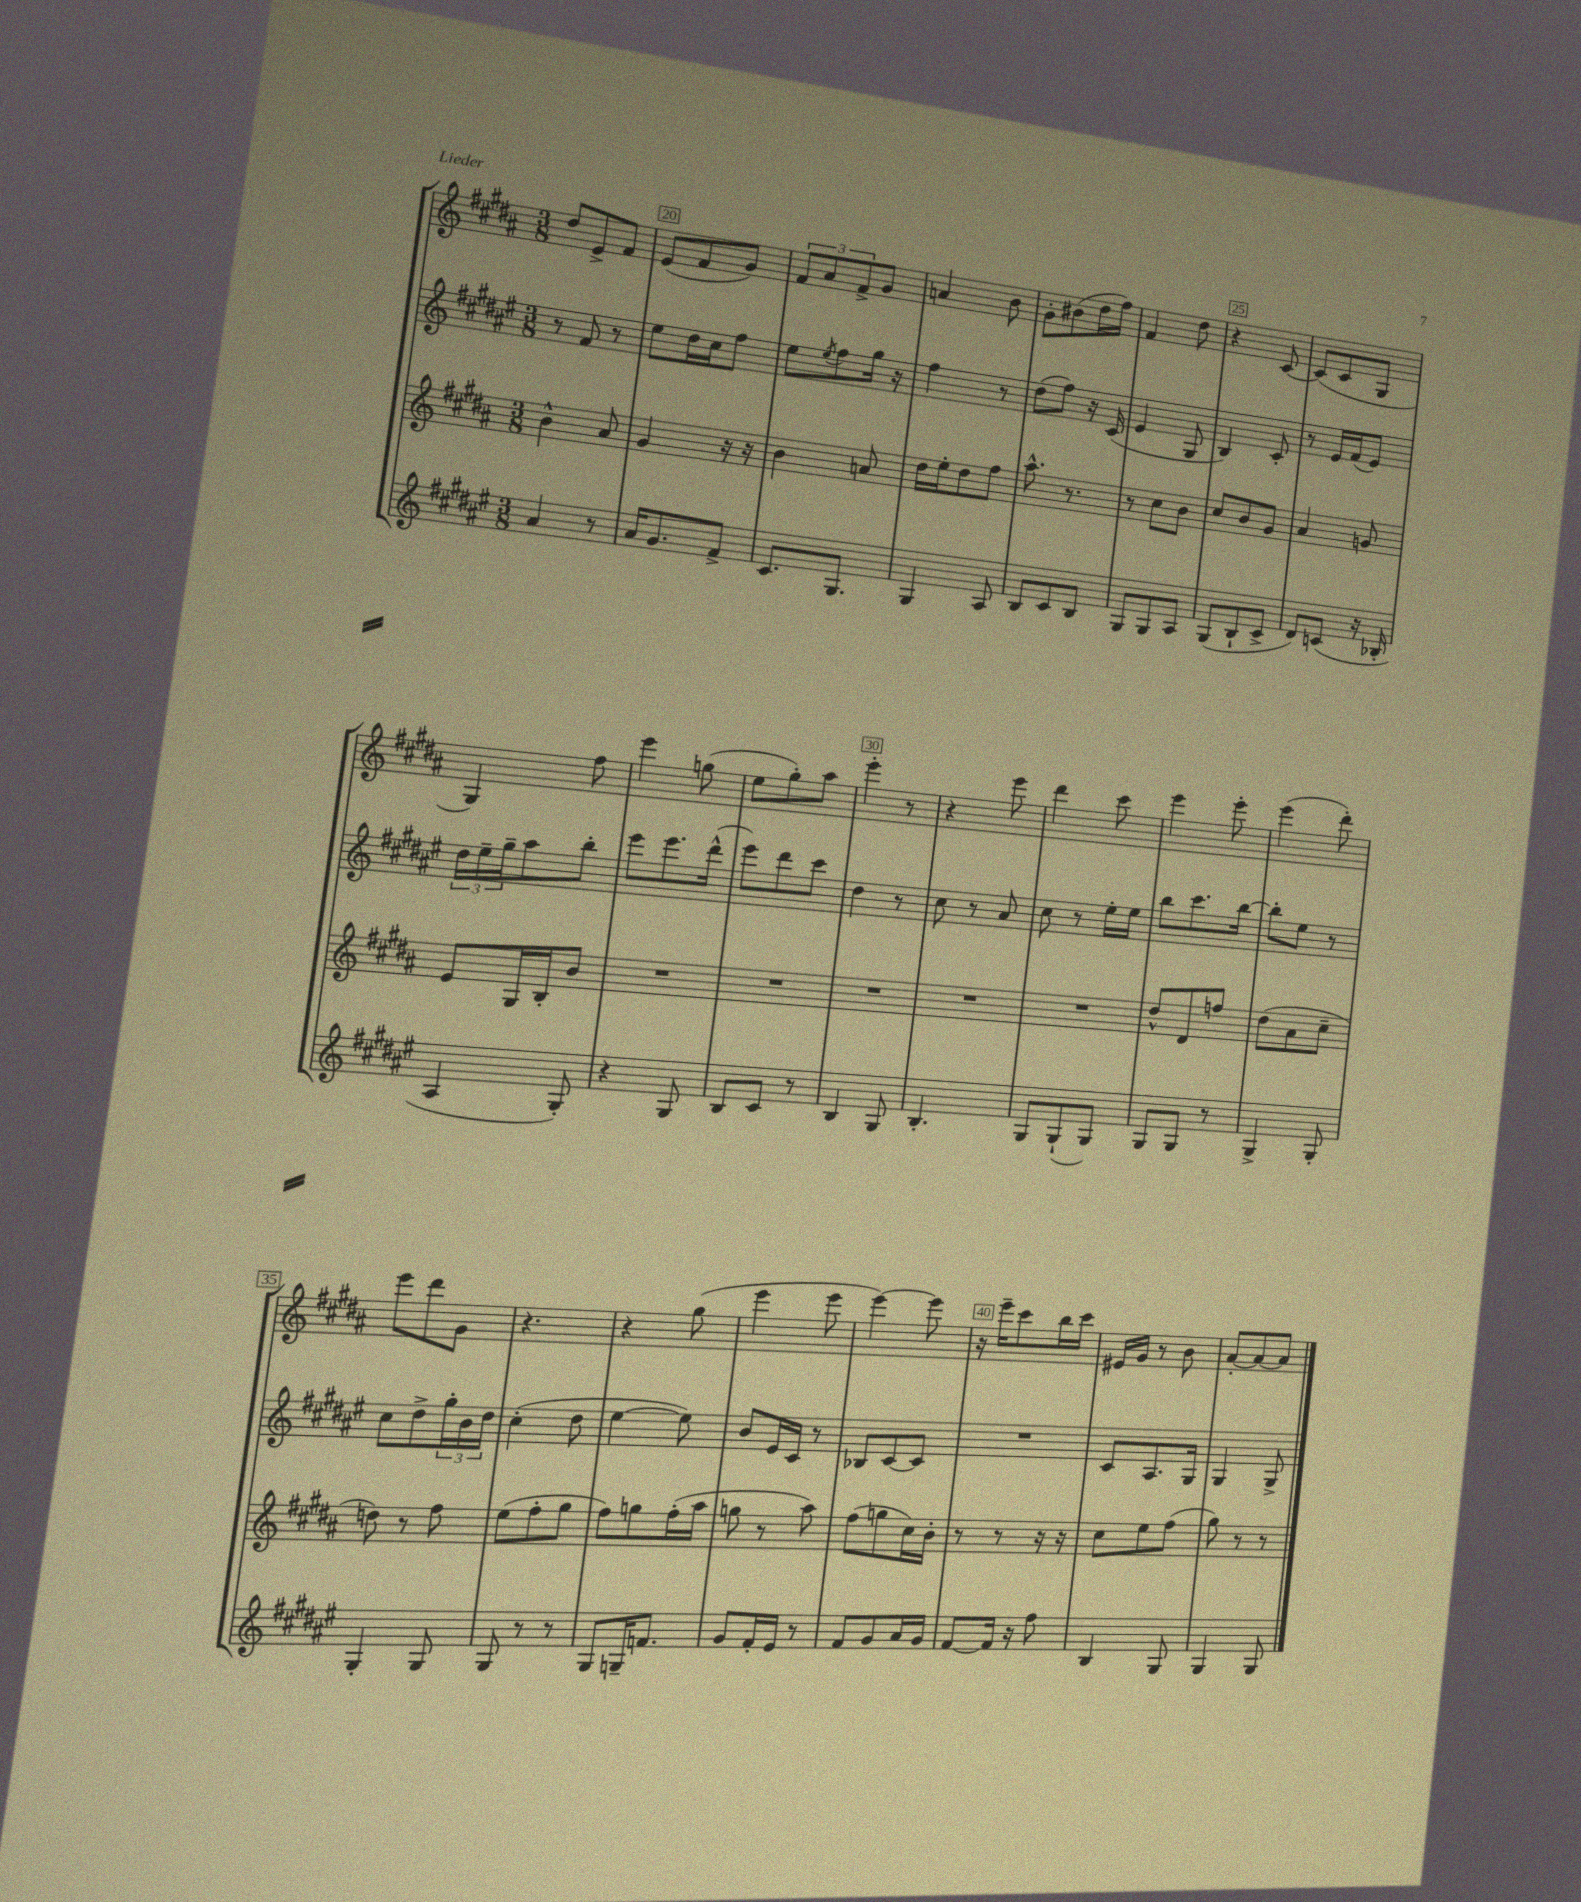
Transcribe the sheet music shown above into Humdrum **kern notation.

**kern	**kern	**kern	**kern
*part4	*part3	*part2	*part1
*staff4	*staff3	*staff2	*staff1
*clefG2	*clefG2	*clefG2	*clefG2
*k[f#c#g#d#a#e#]	*k[f#c#g#d#a#]	*k[f#c#g#d#a#e#]	*k[f#c#g#d#a#]
*M3/8	*M3/8	*M3/8	*M3/8
=19	=19	=19	=19
4a#/	4b^^\	8r	8dd#/L
.	.	8f#/	8e^/
8r	8a#/	8r	8f#/J
=20	=20	=20	=20
16a#/KL	4g#/	8ee#\L	(8e/L
8.g#/	.	.	.
.	.	16dd#\L	8f#/
.	.	16cc#\J	.
8f#^/J	16r	8ff#\J	8g#/J)
.	16r	.	.
=21	=21	=21	=21
8.c#/L	4b\	8ee#\L	12f#/L
.	.	.	12a#/
.	.	8qee#/	.
.	.	8ff#\	.
.	.	.	12f#^/
8.G#/J	.	.	.
.	8an/	16gg#\Jk	8g#/J
.	.	16r	.
=22	=22	=22	=22
4G#/	16dd#\LL	4ff#\	4an/
.	16ee'\J	.	.
.	8dd#\	.	.
8A#/	8ff#\J	8r	8b\
=23	=23	=23	=23
8B/L	8.aa#^^\	(8dd#\L	8g#'\L
8c#/	.	8ff#\J)	(8b#X\
.	8.r	.	.
8B/J	.	16r	16dd#\L
.	.	(16c#/	16ff#\JJ)
=24	=24	=24	=24
8G#/L	8r	4e#/	4f#/
8G#/	8cc#\L	.	.
8A#/J	8b\J	8G#/	8dd#\
=25	=25	=25	=25
(8G#/L	8cc#/L	4B/)	4r
8B`/	8b/	.	.
8c#^/J	8g#/J	8c#'/	[8c#/
=26	=26	=26	=26
8d#/L)	4a#/	8r	(8c#/L]
(8cn/J	.	16e#/LL	8c#/
.	.	(16f#/J	.
16r	8gn/	8e#/J)	8G#/J
16B-X'/	.	.	.
!!LO:LB:g=z
=27	=27	=27	=27
4A#/	8e/L	24dd#\LL	4G#/)
.	.	24ee#~\	.
.	.	24gg#~\J	.
.	16G#/L	8aa#\	.
.	16B'/J	.	.
8G#'/)	8b/J	8bb'\J	8ff#\
=28	=28	=28	=28
4r	4.r	8eee#\L	4eee\
.	.	8.eee#\	.
8G#/	.	.	(8ggn\
.	.	(16ddd#^^\Jk	.
=29	=29	=29	=29
8B/L	4.r	8eee#\L)	8ee\L
8c#/J	.	8ddd#\	8gg#'\)
8r	.	8ccc#\J	8aa#\J
=30	=30	=30	=30
4B/	4.r	4dd#\	4eee'\
8G#/	.	8r	8r
=31	=31	=31	=31
4.B'/	4.r	8cc#\	4r
.	.	8r	.
.	.	8a#/	8eee\
=32	=32	=32	=32
8G#/L	4.r	8cc#\	4ddd#\
(8G#`/	.	8r	.
8G#/J)	.	16ee#'\LL	8ccc#\
.	.	16ee#\JJ	.
=33	=33	=33	=33
8G#/L	8dd#^^/L	8bb\L	4eee\
8G#/J	8d#/	8.ccc#\	.
8r	8ffn/J	.	8eee'\
.	.	[16bb\Jk	.
=34	=34	=34	=34
4G#^/	(8dd#\L	8bb'\L]	(4eee\
.	8a#\	8ee#\J	.
8G#'/	8cc#~\J	8r	8ddd#'\)
!!LO:LB:g=z
=35	=35	=35	=35
4G#'/	8ddn\)	8cc#\L	8eee\L
.	8r	8dd#^\	8ddd#\
8G#/	8ff#\	24gg#'\L	8g#\J
.	.	24b\	.
.	.	24dd#\JJ	.
=36	=36	=36	=36
8G#/	(8ee\L	(4cc#'\	4.r
8r	8ff#'\	.	.
8r	8gg#\J	8dd#\	.
=37	=37	=37	=37
8G#/L	8ff#\L)	[4ee#\	4r
16Gn~/K	8ggn\	.	.
8.fn/J	.	.	.
.	(16ff#'\L	8ee#\])	(8gg#\
.	16aa#\JJ	.	.
=38	=38	=38	=38
8g#/L	8ggn\	8b/L	4eee\
16f#'/L	8r	16e#/L	.
16e#/JJ	.	16c#/JJ	.
8r	8aa#\)	8r	8eee\
=39	=39	=39	=39
8f#/L	(8ff#\L	8B-X/L	[4eee\)
8g#/	8ggn\	[8c#/	.
16a#/L	16cc#\L)	8c#/J]	8eee\]
16g#/JJ	16b'\JJ	.	.
=40	=40	=40	=40
[8f#/L	8r	4.r	16r
.	.	.	16eee~\KL
16f#/Jk]	8r	.	8ccc#\
16r	.	.	.
8ff#\	16r	.	16bb\L
.	16r	.	16ccc#\JJ
=41	=41	=41	=41
4B/	8cc#\L	8c#/L	16e#X/LL
.	.	.	16g#/JJ
.	8ee\	8.A#/	8r
8G#/	(8ff#\J	.	8b\
.	.	16G#/Jk	.
=42	=42	=42	=42
4G#/	8gg#\)	4G#/	[8a#'/L
.	8r	.	8a#/_
8G#/	8r	8G#^/	8a#/J]
==	==	==	==
*-	*-	*-	*-
